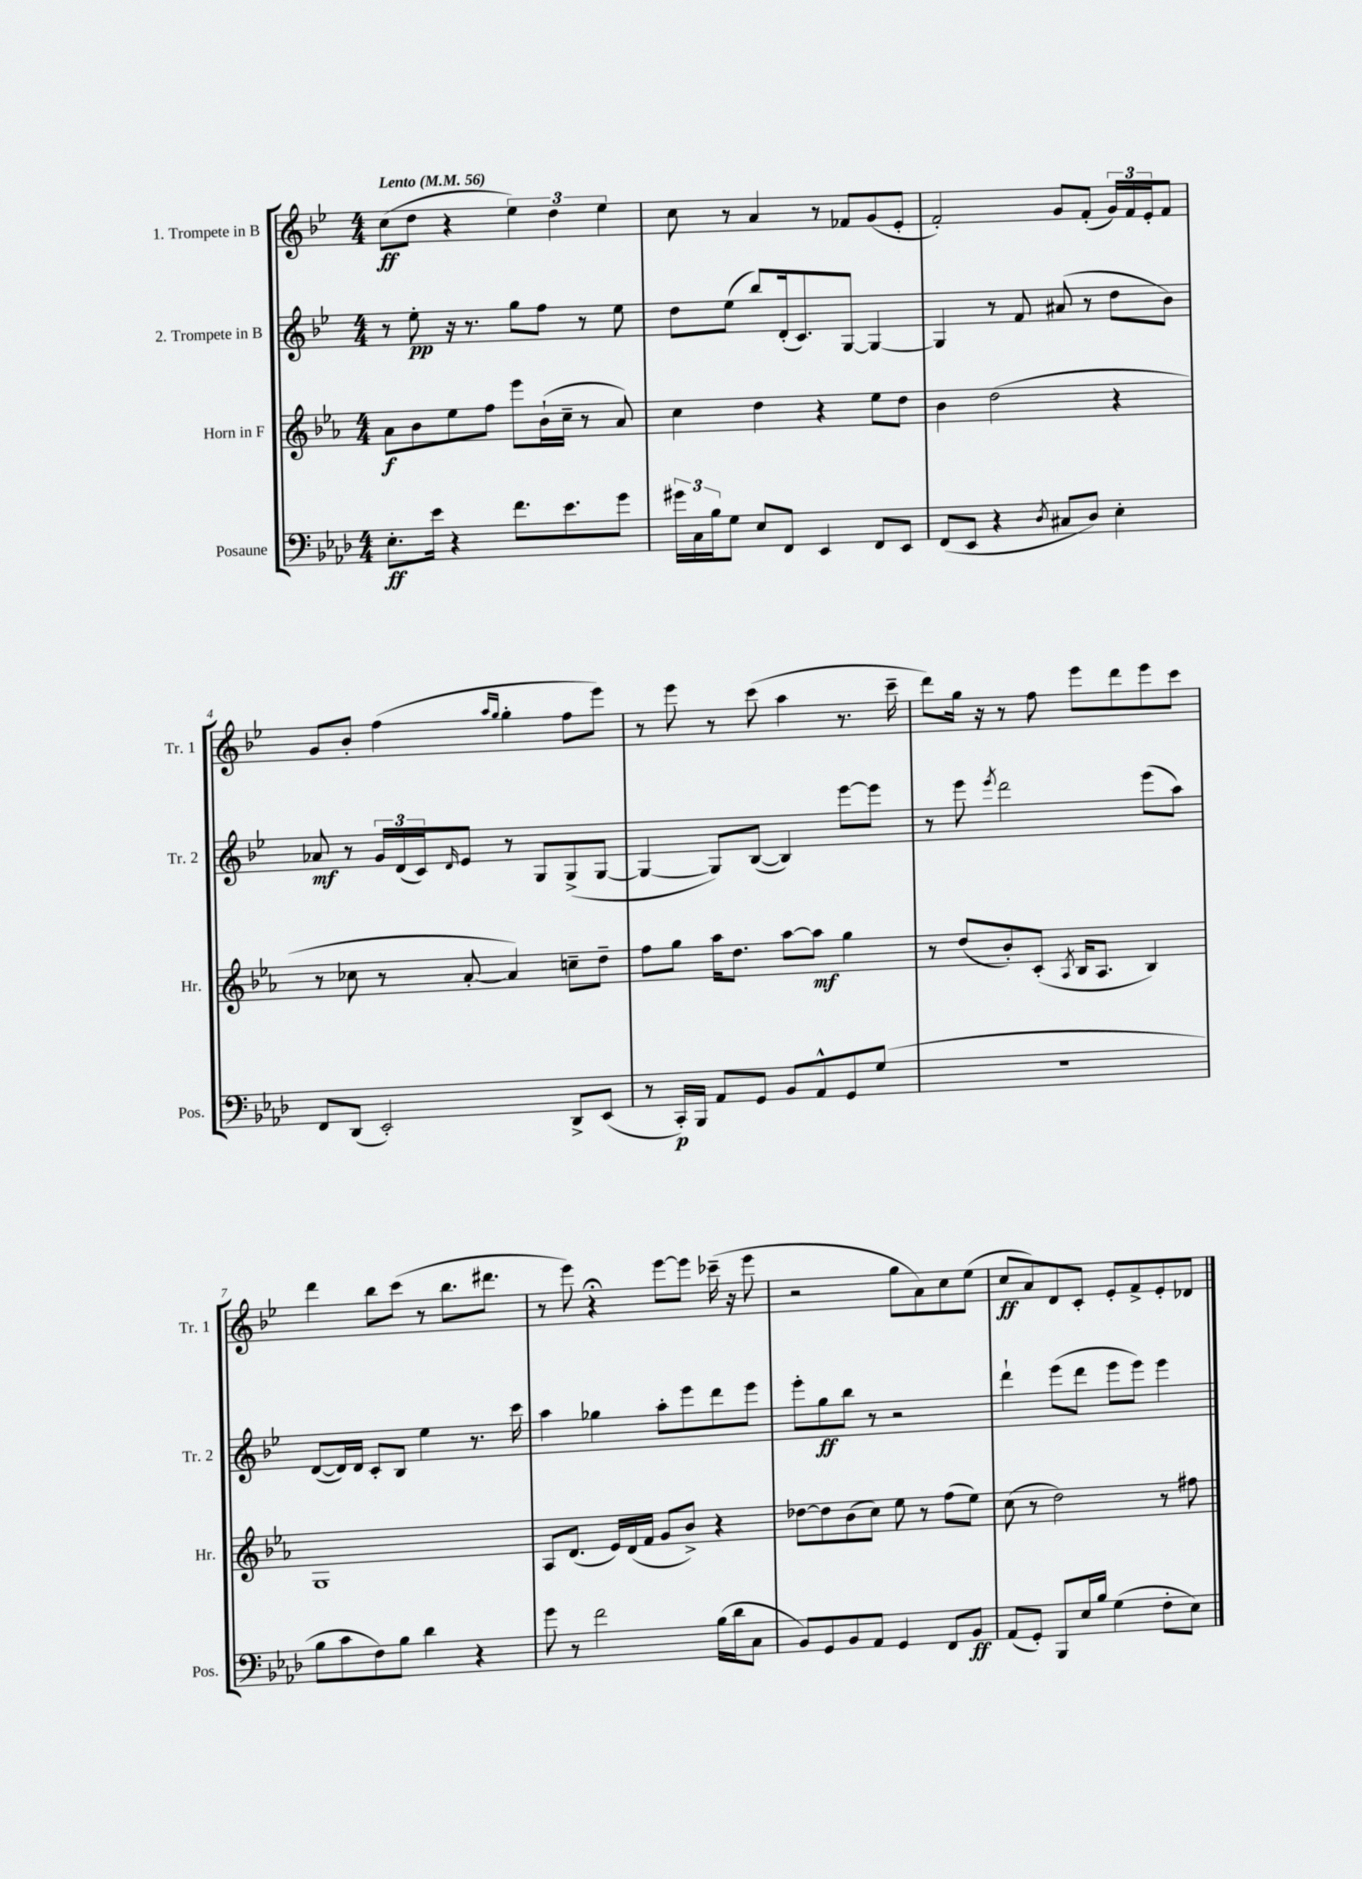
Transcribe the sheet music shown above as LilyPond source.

<<
\new StaffGroup <<
\new Staff = "s0" \with { instrumentName = "1. Trompete in B" shortInstrumentName = "Tr. 1" } {
    \clef treble \key bes \major \numericTimeSignature \time 4/4 \tempo "Lento" 4 = 56
    c''8\ff( d''8 r4 \tuplet 3/2 { ees''4) d''4 ees''4 } |
    c''8 r8 a'4 r8 fes'8 g'8( ees'8-. |
    f'2-.) g'8 f'8-.( \tuplet 3/2 { g'16) f'16 ees'16-. } f'8 |
    g'8 bes'8-. f''4( \grace { a''16 g''16 } g''4-. f''8 ees'''8) |
    r8 ees'''8 r8 c'''8( a''4 r8. c'''16-- |
    d'''8) g''16 r16 r8 f''8 ees'''8 d'''8 ees'''8 c'''8 |
    d'''4 bes''8 c'''8( r8 bes''8. dis'''8. |
    r8 ees'''8) r4\fermata ees'''8~ ees'''8 ces'''16--( r16 ees'''8 |
    r2 g''8 a'8) c''8 ees''8( |
    c''8\ff a'8) d'8 c'8-. ees'8-. f'8-> ees'8-. des'8 \bar "|." |
}
\new Staff = "s1" \with { instrumentName = "2. Trompete in B" shortInstrumentName = "Tr. 2" } {
    \clef treble \key bes \major \numericTimeSignature \time 4/4
    r8 ees''8-.\pp r16 r8. g''8 f''8 r8 ees''8 |
    d''8 ees''8( bes''8) d'16-.( c'8.) g8~ g4~ |
    g4 r8 f'8 ais'8( r8 d''8 bes'8) |
    aes'8\mf r8 \tuplet 3/2 { g'16 d'16( c'16) } \grace { d'16 } ees'8 r8 g8 g8->( g8~ |
    g4~ g8) bes8~( bes4) ees'''8~ ees'''8 |
    r8 ees'''8 \acciaccatura { ees'''8 } d'''2 ees'''8( a''8) |
    d'8~( d'16) d'16 c'8-. bes8 ees''4 r8. c'''16 |
    a''4 ges''4 a''8-. ees'''8 d'''8 ees'''8 |
    ees'''8-. g''8\ff bes''8 r8 r2 |
    d'''4-! ees'''8( d'''8 ees'''8 ees'''8) ees'''4 \bar "|." |
}
\new Staff = "s2" \with { instrumentName = "Horn in F" shortInstrumentName = "Hr." } {
    \clef treble \key ees \major \numericTimeSignature \time 4/4
    aes'8\f bes'8 ees''8 f''8 ees'''8 bes'16-!( c''16-- r8 aes'8) |
    c''4 d''4 r4 ees''8 d''8 |
    bes'4 d''2( r4 |
    r8 ces''8 r8 aes'8~-. aes'4) c''8-- d''8-- |
    f''8 g''8 aes''16 d''8. aes''8~ aes''8\mf g''4 |
    r8 d''8( bes'8-.) c'8-.( \acciaccatura { aes8 } bes16 aes8. bes4) |
    g1 |
    aes8 d'8.( ees'16) d'16( f'16 g'8 bes'8->) r4 |
    des''8~ des''8 bes'8( c''8) ees''8 r8 f''8( ees''8) |
    c''8( r8 d''2) r8 fis''8 \bar "|." |
}
\new Staff = "s3" \with { instrumentName = "Posaune" shortInstrumentName = "Pos." } {
    \clef bass \key aes \major \numericTimeSignature \time 4/4
    ees8.-.\ff ees'16 r4 f'8. ees'8. g'8 |
    \tuplet 3/2 { gis'16 c16 bes16 } g8 ees8 f,8 ees,4 f,8 ees,8 |
    f,8( ees,8 r4 \acciaccatura { des8 } cis8 des8) ees4-. |
    f,8 des,8( ees,2-.) des,8-> ees,8( |
    r8 c,16-.\p) bes,,16 aes,8 g,8 bes,8 aes,8-^ g,8 g8( |
    R1 |
    bes8 c'8 f8) bes8 des'4 r4 |
    g'8 r8 f'2 bes16( des'16 c8 |
    bes,8) g,8 bes,8 aes,8 g,4 f,8 bes,8\ff |
    aes,8( g,8-.) bes,,8 ees16 bes16 g4( f8-. ees8) \bar "|." |
}
>>
>>
